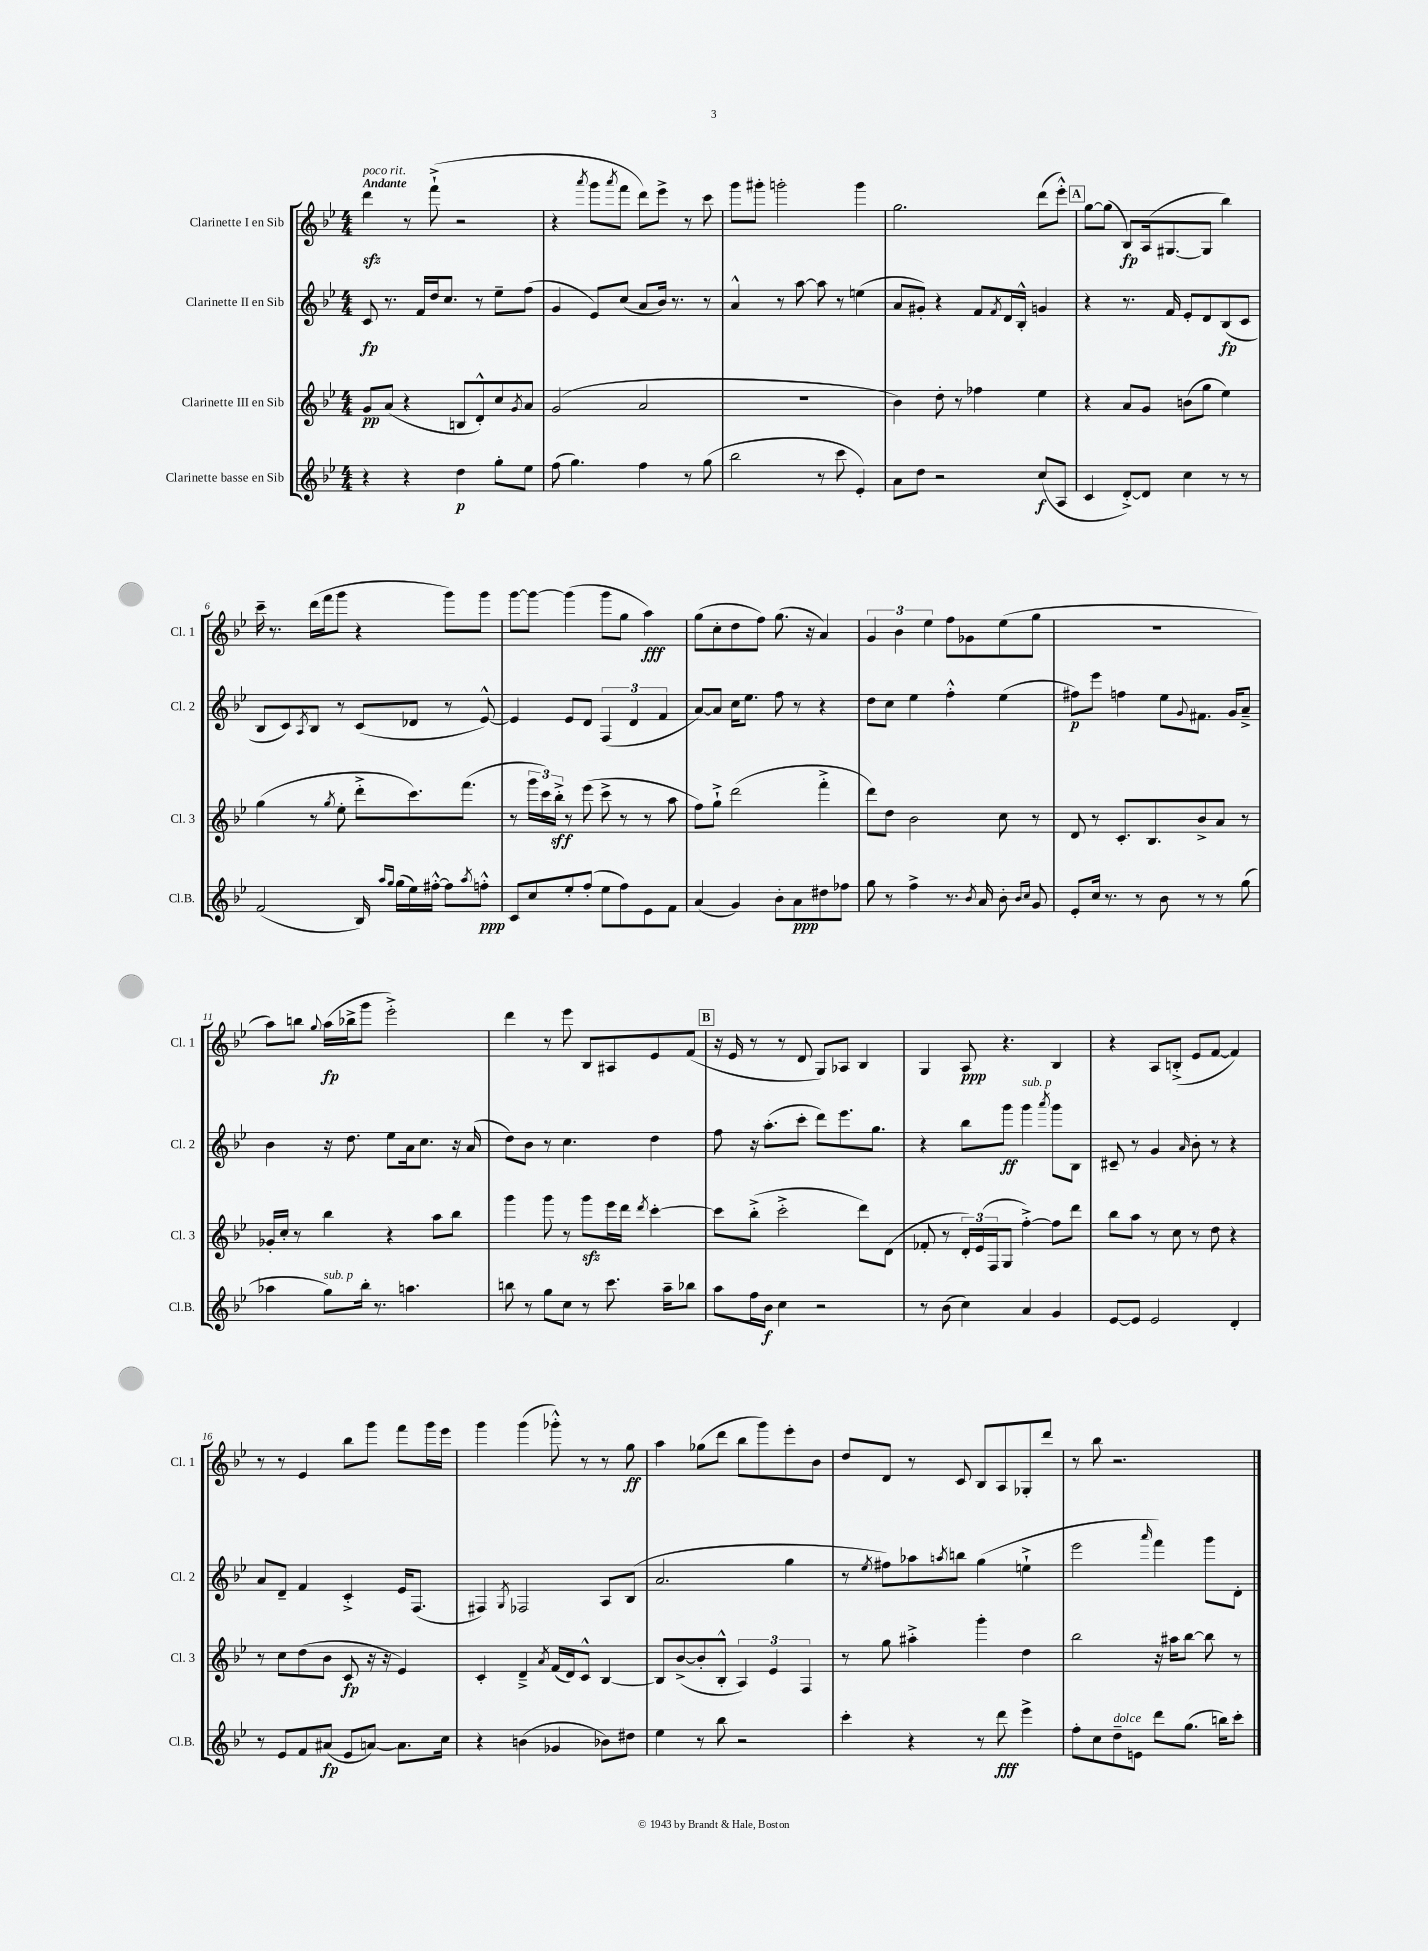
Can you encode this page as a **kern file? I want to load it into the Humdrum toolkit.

**kern	**kern	**kern	**kern
*staff4	*staff3	*staff2	*staff1
*clefG2	*clefG2	*clefG2	*clefG2
*k[b-e-]	*k[b-e-]	*k[b-e-]	*k[b-e-]
*M4/4	*M4/4	*M4/4	*M4/4
4r	8g/L	8c/	4ddd\
.	(8a/J	8.r	.
4r	4r	.	8r
.	.	16f/LL	.
.	.	16dd/J	(8fff`^\
.	.	8.cc/J	.
4dd\	8B/L	.	2r
.	8d'^^/)	8r	.
8gg'\L	8cc/	8ee-~\L	.
.	8qg/	.	.
8ee-\J	8a/J	(8ff\J	.
=	=	=	=
(8ff\	(2g/	4g/	4r
4.gg\)	.	.	.
.	.	.	8qaaa/
.	.	8e-/L)	8ggg\L
.	.	.	8qaaa/
.	.	(8cc/J	8fff\J
4ff\	2a/	8a/L	8ddd\L)
.	.	16b-/Jk)	8eee-^\J
.	.	8.r	.
8r	.	.	8r
(8gg\	.	8r	8ccc\
=	=	=	=
2bb-\	1r	4a^^/	8ggg\L
.	.	.	8ggg#'\J
.	.	8r	2ggg'\
.	.	[8aa\	.
8r	.	8aa\]	.
8ccc\	.	8r	.
4e-'/)	.	(4ee\	4ggg\
=	=	=	=
8a\L	4b-\)	8a/L	2.gg\
8dd\J	.	8g#'/J)	.
2r	8dd'\	4r	.
.	8r	.	.
.	4ff-\	8f/L	.
.	.	8qf/	.
.	.	16d/L	.
.	.	16B-'^^/JJ	.
(8cc/L	4ee-\	4g/	(8ddd\L
8A/J	.	.	8eee-'^^\J)
=	=	=	=
4c/	4r	4r	[8gg\L
.	.	.	(8gg\]J
[8d'^/L)	8a/L	8.r	8B-/L)
8d/]J	8g/J	.	(16A/k
.	.	16f/	[8.G#/
4cc\	(8b\L	8e-'/L	.
.	8gg\J	8d/	8G#/]J
8r	4ee-\)	(8B-/	4bb-\)
8r	.	8c/J	.
=	=	=	=
(2f/	(4gg\	8B-/L	16ccc~\
.	.	.	8.r
.	.	8c/)	.
.	.	8qA/	.
.	8r	8B-/J	(16ddd\LL
.	.	.	16fff\J
.	8qgg/	.	.
.	8ee-'\	8r	8ggg\J
16B-/)	8ddd'^\L	(8c/L	4r
16qqaa/LL	.	.	.
16qqgg/JJ	.	.	.
(16gg\LL	.	.	.
16ee-\)	8.ccc\)	8d-/J	.
[16ff#'^^\JJ	.	.	.
8ff#\]L	.	8r	8ggg\L)
.	(8.fff\J	.	.
8qaa/	.	.	.
8ff'^^\J	.	[8e-^^/)	8ggg\J
=	=	=	=
8c/L	8r	4e-/]	[8ggg\L
8cc/	24ggg\LL	.	8ggg\_J
.	24ccc\)	.	.
.	24bb-'^\JJ	.	.
8ee-'/	8r	8e-/L	(4ggg\]
(8ff'/J	(8eee-\	8d/J	.
8ee-\L	8ccc^\	(6F/	8ggg\L
8ff\)	8r	.	8gg\J
.	.	6d/	.
8e-\	8r	.	4aa\)
.	.	6f/	.
8f\J	8aa\	.	.
=	=	=	=
(4a/	8ff\L)	[8a/L)	(8gg\L
.	8gg`^\J	8a/]J	8cc'\
4g/)	(2ddd\	16cc\LK	8dd\
.	.	8.ee-\J	.
.	.	.	8ff\J)
8b-'\L	.	8ff\	(8.gg\
8a\	.	8r	.
.	.	.	16r
8dd#\	4fff'^\	4r	4a/)
8ff-\J	.	.	.
=	=	=	=
8gg\	8ddd\L)	8dd\L	6g/
8r	8dd\J	8cc\J	.
.	.	.	6b-\
4ff^\	2b-\	4ee-\	.
.	.	.	6ee-\
8.r	.	4ff'^^\	8ff\L
.	.	.	8g-\
8qb-/	.	.	.
16a/	.	.	.
8b-'\	8cc\	(4ee-\	(8ee-\
16qqb-/LL	.	.	.
16qqcc/JJ	.	.	.
8g/	8r	.	8gg\J
=	=	=	=
8e-'/L	8d/	8ff#\L)	1r
16cc/Jk	8r	8eee-\J	.
8.r	.	.	.
.	8.c'/L	4ff\	.
8r	.	.	.
.	8.B-/	.	.
8b-\	.	8ee-\L	.
.	.	8qqg/	.
8r	8b-^/	8.f#\J	.
8r	8a/J	.	.
.	.	16g/LK	.
(8gg\	8r	8a~^/J	.
=	=	=	=
4aa-\	16g-'/LL	4b-\	8aa\L)
.	16cc'/JJ	.	.
.	8r	.	8bb\J
.	.	.	8qqgg/
8gg\L)	4bb-\	16r	(16aa\LL
.	.	8.dd\	16bb-^\J
16bb-'\Jk	.	.	8ggg\J
8.r	.	.	.
.	4r	8ee-\L	2eee-'^\)
4.aa\	.	16a\k	.
.	.	8.cc\J	.
.	8aa\L	.	.
.	8bb-\J	16r	.
.	.	(16a/	.
=	=	=	=
8bb\	4ggg\	8dd\L)	4ddd\
8r	.	8b-\J	.
8gg\L	8ggg\	8r	8r
8cc\J	8r	4.cc\	8eee-\
8r	8ggg\L	.	8B-/L
8.ccc\	16eee-\L	.	8A#/
.	16ddd\JJ	.	.
.	8qddd/	.	.
.	[4ccc'\	4dd\	8e-/
16aa~\LK	.	.	.
8bb-\J	.	.	(8f/J
=	=	=	=
8aa\L	8ccc\]L	8ff\	16r
.	.	.	16e-/
16ff\L	(8bb-'^\J	16r	8r
16b-\JJ	.	(8.aa'\L	.
4cc\	2ccc'^\	.	8r
.	.	8ccc'\J	8d/
2r	.	8ddd\L)	8G/L)
.	.	8.eee-\	8A-/J
.	8ddd\L)	.	4B-/
.	.	8.gg\J	.
.	(8d\J	.	.
=	=	=	=
8r	8f-'/	4r	4G/
(8b-\	8r	.	.
4cc\)	24d'/LL)	8bb-\L	8A/
.	(24e-/	.	.
.	24F/J	.	.
.	8G/J	8ggg\J	4.r
4a/	[4ff'^\)	4ggg\	.
.	.	8qaaa/	.
4g/	8ff\]L	8ggg\L	4B-/
.	8ddd\J	8B-\J	.
=	=	=	=
[8e-/L	8bb-\L	8c#~/	4r
8e-/]J	8aa\J	8r	.
2e-/	8r	4g/	8A/L
.	8cc\	.	(8B'^/J
.	.	16qqa/	.
.	8r	8b-'\	8e-/L
.	8dd\	8r	[8f/J
4d'/	4r	4r	4f/])
=	=	=	=
8r	8r	8a/L	8r
8e-/L	8cc\L	8d~/J	8r
8f/	(8dd\	4f/	4e-/
(8a#/J	8b-\J	.	.
8e-/L	8c/	4c'^/	8bb-\L
[8a/J)	16r	.	8ggg\J
.	16r	.	.
8.a\]L	4e-/)	16e-/LK	8fff\L
.	.	(8.F/J	.
.	.	.	16ggg\L
16cc\Jk	.	.	16eee-\JJ
=	=	=	=
4r	4c'/	4F#/)	4ggg\
.	.	8qG/	.
(4b\	4d~^/	2F-/	(4ggg\
.	8qa/	.	.
4g-/	(16f/LL	.	8ggg-'^^\)
.	16d/J)	.	.
.	8c^^/J	.	8r
8b-\L)	[4B-/	8A/L	8r
8dd#\J	.	(8B-/J	8gg\
=	=	=	=
4ee-\	8B-/]L	2.a/	4aa\
.	([8b-^/	.	.
8r	8b-'/]	.	(8gg-\L
8bb-\	8B-'^^/J	.	8ddd\J
2r	6A/)	.	8bb-\L
.	.	.	8ggg\)
.	6e-/	.	.
.	.	4gg\	8eee-'\
.	6F/	.	.
.	.	.	8b-\J
=	=	=	=
4ccc'\	8r	8r	8dd/L
.	.	8qee-/	.
.	8gg\	8ff#\L)	8d/J
4r	4aa#'^\	8aa-\	8r
.	.	8qaa/	.
.	.	8bb\J	8c/
8r	4ggg'\	(4gg\	8B-/L
8ddd\	.	.	8A/
4eee-^\	4dd\	4ee`^\	8G-'/
.	.	.	8ddd/J
=	=	=	=
8ff'\L	2bb-\	2eee-\	8r
8cc\	.	.	8bb-\
8dd~\	.	.	2.r
8e\J	.	.	.
.	.	16qqaaa/	.
8ddd\L	16r	4fff\)	.
.	16aa#\LK	.	.
(8.gg\J	[8bb-\J	.	.
.	8bb-\]	8ggg\L	.
16bb\LK)	.	.	.
8ccc'\J	8r	8d'\J	.
==	==	==	==
*-	*-	*-	*-
